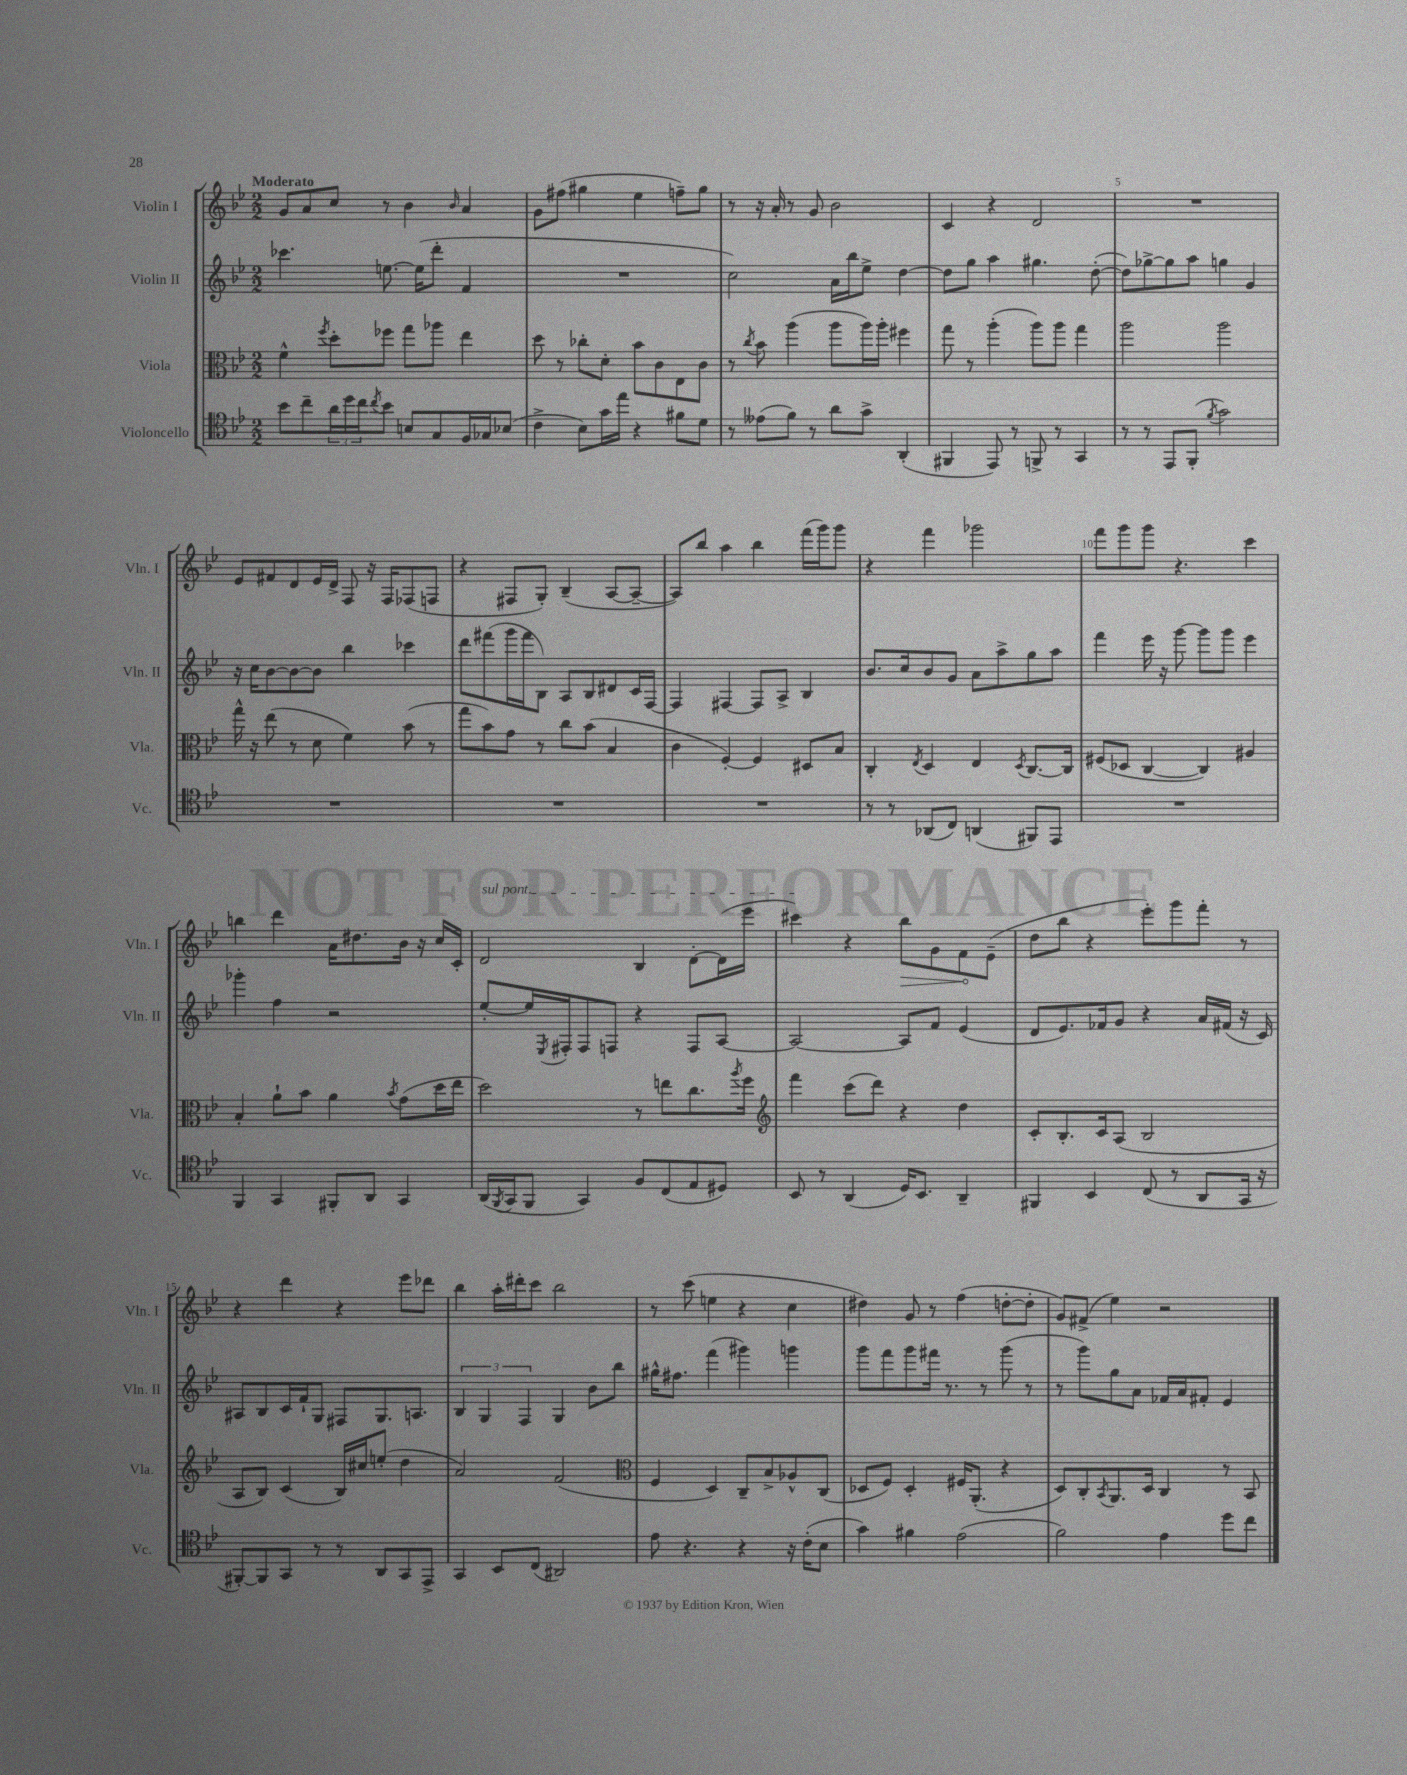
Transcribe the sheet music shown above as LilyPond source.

<<
\new StaffGroup <<
\new Staff = "s0" \with { instrumentName = "Violin I" shortInstrumentName = "Vln. I" } {
    \clef treble \key bes \major \numericTimeSignature \time 2/2 \tempo "Moderato"
    g'8 a'8 c''8 r8 bes'4 \grace { bes'16 } a'4 |
    g'8 fis''8( gis''4 ees''4 f''8--) gis''8 |
    r8 r16 a'16-. r8 g'8 bes'2 |
    c'4 r4 d'2 |
    R1 |
    ees'8 fis'8 d'8 ees'16 d'16-> f8 r16 f16 fes8( f8 |
    r4 fis8 g8-.) bes4--( a8~ a8~-- |
    a8) bes''8 a''4 bes''4 f'''16( g'''16) g'''8 |
    r4 f'''4 ges'''2 |
    f'''8 g'''8 g'''8 r4. c'''4 |
    b''4 d'''4 a'16 dis''8. bes'16 r16 c''16 c'16-. |
    \once \override TextSpanner.bound-details.left.text = \markup { \italic "sul pont." } d'2\startTextSpan bes4 d'8~-. d'16( ees'''16 |
    cis'''4\stopTextSpan) r4 \once \override Hairpin.circled-tip = ##t bes''8\> g'8 f'8\! ees'8--( |
    d''8 bes''8 r4 ees'''8-.) g'''8 f'''8-. r8 |
    r4 d'''4 r4 ees'''8 des'''8 |
    bes''4 a''16-. dis'''16-. c'''8 bes''2 |
    r8 c'''8( e''4 r4 c''4 |
    dis''4) g'8 r8 f''4( d''8~-. d''8-. |
    g'8) fis'8->( ees''4) r2 \bar "|." |
}
\new Staff = "s1" \with { instrumentName = "Violin II" shortInstrumentName = "Vln. II" } {
    \clef treble \key bes \major \numericTimeSignature \time 2/2
    ces'''4. e''8.~ e''16( d'''8-. f'4 |
    R1 |
    c''2) a'16 bes''16 ees''8-> d''4~ |
    d''8 g''8 a''4 gis''4. d''8~-.( |
    d''8) ges''8~-> ges''8 a''8 g''4 g'4 |
    r16 c''16 bes'8~ bes'8~ bes'8 bes''4 ces'''4 |
    d'''8 fis'''8( g'''16 fis'''16 bes8) a8 bes8 dis'8 c'16 f16~ |
    f4 fis4~ fis8 a8-> bes4 |
    bes'8. c''16 bes'8 g'8 a'8 a''8-> g''8 a''8 |
    f'''4 ees'''16 r16 g'''8~ g'''8 g'''8 ees'''4 |
    ges'''4-. f''4 r2 |
    ees''8~-. ees''16 \acciaccatura { ees8 } fis16-. fis8 f8 r4 f8 a8~ |
    a2~ a8 f'8 ees'4( |
    d'8 ees'8.) fes'16 g'8 r4 a'16 fis'16( r16 c'16) |
    ais8 bes8 c'16 f'16-! g8 fis8 g8. a8. |
    \tuplet 3/2 { bes4 g4 f4 } g4 bes'8 bes''8 |
    gis''16-^ fis''8. f'''4( gis'''4) g'''4 |
    g'''8 f'''8 g'''8 fis'''16 r8. r8 g'''8( r8 |
    r8 g'''8) g''8 a'8 fes'16 a'16 fis'8-. ees'4 \bar "|." |
}
\new Staff = "s2" \with { instrumentName = "Viola" shortInstrumentName = "Vla." } {
    \clef alto \key bes \major \numericTimeSignature \time 2/2
    f'4-^ \acciaccatura { f''8 } d''8-. fes''8 g''8 aes''8 ees''4 |
    d''8 r8 ces''8-. d'8-. bes'8 c'8 ees8 c'8 |
    r8 \acciaccatura { c''8 } bes'8 a''4( a''8 a''16) a''16-. fis''4 |
    g''8 r8 a''4-.( a''8) a''8 g''4 |
    a''2 a''2 |
    g''16-^ r16 ees''8( r8 d'8 f'4) bes'8( r8 |
    g''8 bes'8) g'8 r8 c''8 bes'8( bes4 |
    c'4 f4~-.) f4 dis8 bes8 |
    c4-. \acciaccatura { ees8 } d4 ees4 \acciaccatura { d8 } c8.~ c16 |
    fis8( des8 c4~ c4) ais4 |
    bes4-. a'8-! bes'8 a'4 \acciaccatura { bes'8 } g'8( d''16 ees''16 |
    d''2) r8 e''8 c''8. \acciaccatura { a''8 } f''16 |
    \clef treble f'''4 c'''8( d'''8) r4 d''4 |
    c'8-. bes8.-. c'16 a8( bes2 |
    a8 bes8) c'4( bes16) cis''16 e''8-.( d''4 |
    a'2) f'2( |
    \clef alto f4 d4) c8-- bes8-> aes8-^ c8( |
    des8 f8) des4-. fis16 a,8.-.( r4 |
    d8) c8-. \acciaccatura { bes,8 } a,8. d16 c4 r8 bes,8 \bar "|." |
}
\new Staff = "s3" \with { instrumentName = "Violoncello" shortInstrumentName = "Vc." } {
    \clef tenor \key bes \major \numericTimeSignature \time 2/2
    bes'8 c''8-- \tuplet 3/2 { a'16 d''16 c''16 } \acciaccatura { c''8 } bes'8 b8 g8 f16 ges16 bes8( |
    c'4-> bes8) g'16 ees''16 r4 fis'8 d'8 |
    r8 eeses'8( f'8) r8 a'8 g'8-> a,4-.( |
    fis,4 ees,8) r8 f,8-> r8 g,4 |
    r8 r8 ees,8 f,8-.( \acciaccatura { f'8 } g'2) |
    R1 |
    R1 |
    R1 |
    r8 r8 aes,8( c8) a,4( fis,8) ees,8 |
    R1 |
    f,4 g,4 fis,8-. a,8 g,4 |
    a,16( \acciaccatura { f,8 } g,16 f,8 g,4) f8 c8( ees8 dis8) |
    bes,8 r8 a,4( d16) bes,8. a,4-- |
    fis,4 bes,4 c8( r8 a,8 g,16 r16 |
    fis,8~-.) fis,8 g,8 r8 r8 a,8 g,8 ees,8-> |
    g,4 bes,8 c8( ais,2) |
    ees'8 r4. r4 r16 c'16-.( bes8 |
    g'4) fis'4 ees'2( |
    f'2) ees'4 d''8 c''8 \bar "|." |
}
>>
>>
\layout { \context { \Score \override BarNumber.break-visibility = ##(#f #t #t) barNumberVisibility = #(every-nth-bar-number-visible 5) } }
